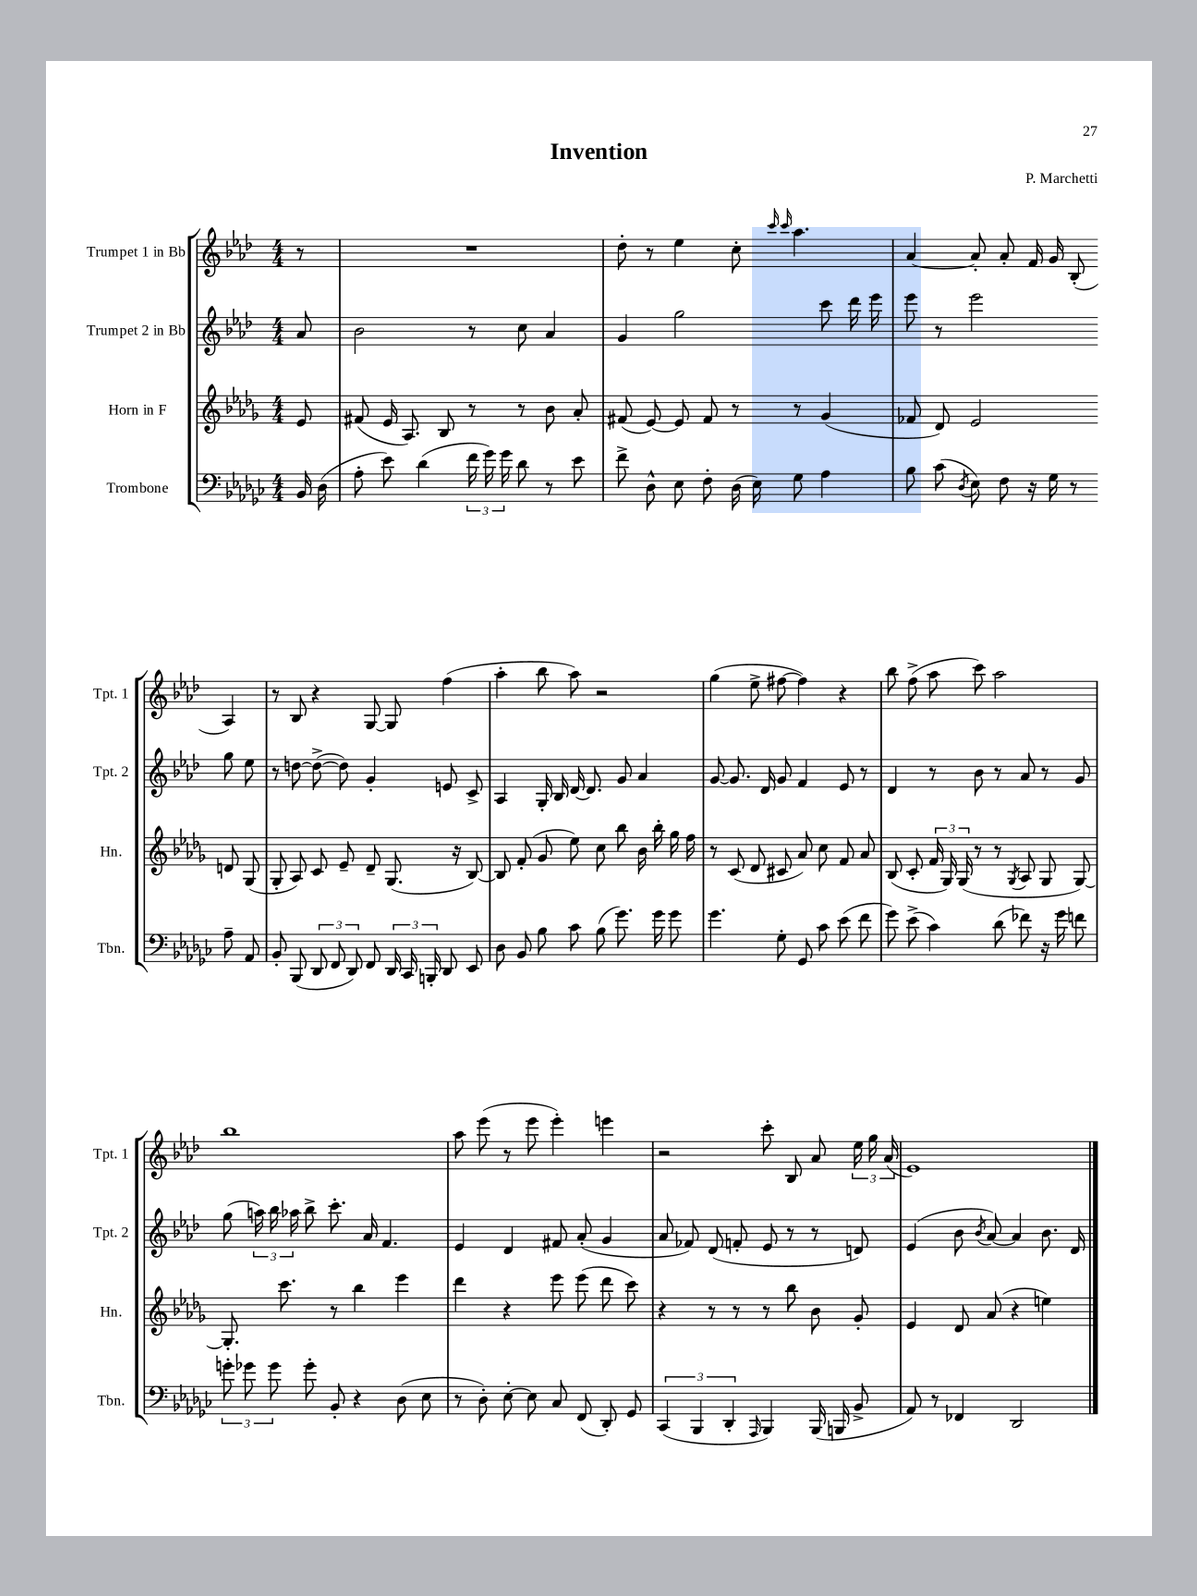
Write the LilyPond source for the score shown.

\header { title = "Invention" composer = "P. Marchetti" }
<<
\new StaffGroup <<
\new Staff = "s0" \with { instrumentName = "Trumpet 1 in Bb" shortInstrumentName = "Tpt. 1" } {
    \clef treble \key aes \major \numericTimeSignature \time 4/4 \partial 8
    \autoBeamOff r8 |
    R1 |
    des''8-. r8 ees''4 c''8-. \grace { c'''16 c'''16 } aes''4. |
    aes'4~ aes'8-. aes'8-. f'16 g'16 bes8-.( aes4) |
    r8 bes8 r4 g8~ g8 f''4( |
    aes''4-. bes''8 aes''8) r2 |
    g''4( ees''8-> fis''8~ fis''4) r4 |
    bes''8 f''8->( aes''8 c'''8) aes''2 |
    bes''1 |
    aes''8 ees'''8( r8 ees'''8 ees'''4-.) e'''4 |
    r2 c'''8-. bes8 aes'8 \tuplet 3/2 { ees''16 g''16 aes'16( } |
    ees'1) \bar "|." |
}
\new Staff = "s1" \with { instrumentName = "Trumpet 2 in Bb" shortInstrumentName = "Tpt. 2" } {
    \clef treble \key aes \major \numericTimeSignature \time 4/4 \partial 8
    \autoBeamOff aes'8 |
    bes'2 r8 c''8 aes'4 |
    g'4 g''2 c'''8 des'''16 ees'''16 |
    ees'''8 r8 ees'''2 g''8 ees''8 |
    r8 d''8~ d''8~->( d''8) g'4-. e'8 c'8-> |
    aes4 g16-. bes16 des'16~ des'8. g'8 aes'4 |
    g'8~ g'8. des'16 g'8 f'4 ees'8 r8 |
    des'4 r8 bes'8 r8 aes'8 r8 g'8 |
    g''8( \tuplet 3/2 { a''16) bes''16 aes''16 } bes''8-> c'''8.-. aes'16 f'4. |
    ees'4 des'4 fis'8 aes'8-.( g'4 |
    aes'8 fes'8) des'8( f'8-. ees'8 r8 r8 d'8) |
    ees'4( bes'8 \acciaccatura { bes'8 } aes'8~) aes'4 bes'8. des'16 \bar "|." |
}
\new Staff = "s2" \with { instrumentName = "Horn in F" shortInstrumentName = "Hn." } {
    \clef treble \key des \major \numericTimeSignature \time 4/4 \partial 8
    \autoBeamOff ees'8 |
    fis'8( ees'16 aes8.) bes8 r8 r8 bes'8 aes'8-. |
    fis'8( ees'8~) ees'8 fis'8 r8 r8 ges'4( |
    fes'8 des'8) ees'2 d'8 ges8( |
    ges8-. aes8) c'8 ees'8-- des'8-- ges8.( r16 bes8~) |
    bes8 f'8-.( ges'8 ees''8) c''8 bes''8 bes'16 bes''16-. ges''16 f''16 |
    r8 c'8( des'8 cis'8 aes'8) c''8 f'8 aes'8 |
    bes8( c'8-. \tuplet 3/2 { f'16 ges16) ges16( } r8 r8 \acciaccatura { ges8 } aes8 ges8 ges8~) |
    ges8.-. c'''8. r8 bes''4 ees'''4 |
    des'''4 r4 ees'''8 ees'''8( des'''8 c'''8) |
    r4 r8 r8 r8 bes''8 bes'8 ges'8-. |
    ees'4 des'8 aes'8( r4 e''4) \bar "|." |
}
\new Staff = "s3" \with { instrumentName = "Trombone" shortInstrumentName = "Tbn." } {
    \clef bass \key ges \major \numericTimeSignature \time 4/4 \partial 8
    \autoBeamOff bes,16 des16( |
    aes8-. ees'8) des'4( \tuplet 3/2 { f'16 ges'16) ges'16 } des'8 r8 ees'8 |
    f'8-> des8-^ ees8 f8-. des16( ees16) ges8 aes4 |
    bes8 ces'8( \acciaccatura { des8 } ees8) f8 r16 ges16 r8 aes8-- aes,8 |
    bes,8-. bes,,8( \tuplet 3/2 { des,8 f,8 des,8) } f,8 \tuplet 3/2 { des,16 ces,16 b,,16-. } des,8 ees,8 |
    des8 bes,8 bes8 ces'8 bes8( ges'8.) ges'16 ges'8 |
    ges'4. ges8-. ges,8 ces'8 ees'8( f'8 |
    ges'8) ees'8->( ces'4) des'8( fes'8) r16 ges'16 f'8 |
    \tuplet 3/2 { g'8-. ges'8 ges'8 } ges'8-. bes,8-. r4 des8( ees8 |
    r8 des8-.) ees8~-. ees8 ces8 f,8( des,8-.) ges,8 |
    \tuplet 3/2 { ces,4( bes,,4 des,4-. } \grace { aes,,16 } bes,,4) bes,,16( b,,16 bes,8-> |
    aes,8) r8 fes,4 des,2 \bar "|." |
}
>>
>>
\layout { \context { \Score \remove "Bar_number_engraver" } }
